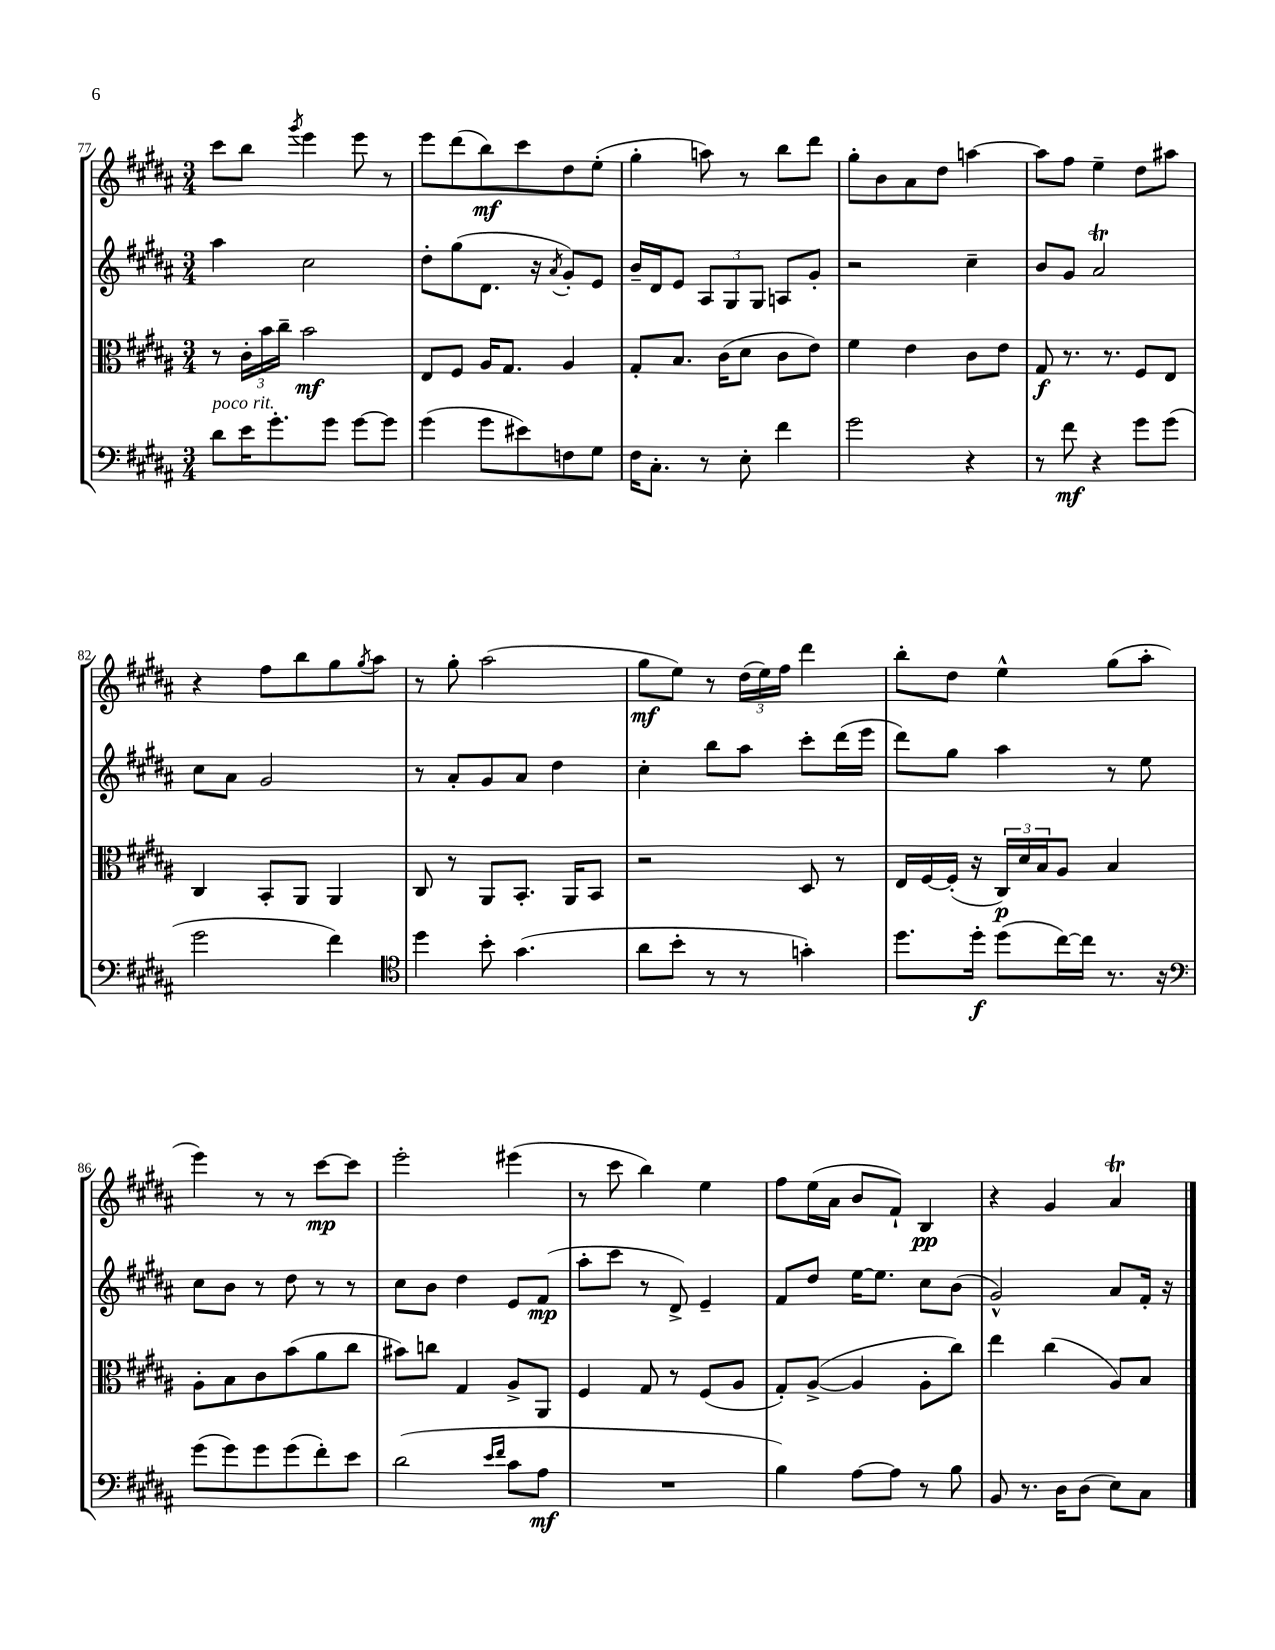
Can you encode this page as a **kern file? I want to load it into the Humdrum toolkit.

**kern	**dynam	**kern	**dynam	**kern	**dynam	**kern	**dynam
*part4	*part4	*part3	*part3	*part2	*part2	*part1	*part1
*staff4	*staff4	*staff3	*staff3	*staff2	*staff2	*staff1	*staff1
*clefF4	*	*clefC3	*	*clefG2	*	*clefG2	*
*k[f#c#g#d#a#]	*	*k[f#c#g#d#a#]	*	*k[f#c#g#d#a#]	*	*k[f#c#g#d#a#]	*
*M3/4	*	*M3/4	*	*M3/4	*	*M3/4	*
=77	=77	=77	=77	=77	=77	=77	=77
!LO:TX:a:i:t=poco rit.	!	!	!	!	!	!	!
8d#\L	.	8r	.	4aa#\	.	8ccc#\L	.
16e\K	.	24c#'\LL	.	.	.	8bb\J	.
.	.	24b\	.	.	.	.	.
8.g#'\	.	.	.	.	.	.	.
.	.	24cc#~\JJ	.	.	.	.	.
.	.	.	.	.	.	8qggg#/	.
.	.	2b\	mf	2cc#\	.	4eee\	.
8g#\J	.	.	.	.	.	.	.
[8g#\L	.	.	.	.	.	8eee\	.
8g#\J]	.	.	.	.	.	8r	.
=78	=78	=78	=78	=78	=78	=78	=78
(4g#\	.	8E/L	.	8dd#'\L	.	8eee\L	.
.	.	8F#/J	.	(8gg#\	.	(8ddd#\	.
8g#\L	.	16A#/KL	.	8.d#\J	.	8bb\)	mf
.	.	8.G#/J	.	.	.	.	.
8e#X\)	.	.	.	.	.	8ccc#\	.
.	.	.	.	16r	.	.	.
.	.	.	.	8qa#/	.	.	.
8Fn\	.	4A#/	.	8g#'/L)	.	8dd#\	.
8G#\J	.	.	.	8e/J	.	(8ee'\J	.
=79	=79	=79	=79	=79	=79	=79	=79
16F#\KL	.	8G#'/L	.	16b~/LL	.	4gg#'\	.
8.C#'\J	.	.	.	16d#/J	.	.	.
.	.	8.B/J	.	8e/J	.	.	.
8r	.	.	.	12A#/L	.	8aan\)	.
.	.	(16c#\KL	.	.	.	.	.
.	.	.	.	12G#/	.	.	.
8E'\	.	8d#\J	.	.	.	8r	.
.	.	.	.	12G#/J	.	.	.
4f#\	.	8c#\L	.	8An/L	.	8bb\L	.
.	.	8e\J)	.	8g#'/J	.	8ddd#\J	.
=80	=80	=80	=80	=80	=80	=80	=80
2g#\	.	4f#\	.	2r	.	8gg#'\L	.
.	.	.	.	.	.	8b\	.
.	.	4e\	.	.	.	8a#\	.
.	.	.	.	.	.	8dd#\J	.
4r	.	8c#\L	.	4cc#~\	.	[4aan\	.
.	.	8e\J	.	.	.	.	.
=81	=81	=81	=81	=81	=81	=81	=81
8r	.	8G#/	f	8b/L	.	8aa\L]	.
8f#\	mf	8.r	.	8g#/J	.	8ff#\J	.
4r	.	.	.	2a#t/	.	4ee~\	.
.	.	8.r	.	.	.	.	.
8g#\L	.	8F#/L	.	.	.	8dd#\L	.
(8g#\J	.	8E/J	.	.	.	8aa#X\J	.
!!LO:LB:g=z
=82	=82	=82	=82	=82	=82	=82	=82
2g#\	.	4C#/	.	8cc#\L	.	4r	.
.	.	.	.	8a#\J	.	.	.
.	.	8BB'/L	.	2g#/	.	8ff#\L	.
.	.	8AA#/J	.	.	.	8bb\	.
4f#\)	.	4AA#/	.	.	.	8gg#\	.
.	.	.	.	.	.	8qgg#/	.
.	.	.	.	.	.	8aa#\J	.
=83	=83	=83	=83	=83	=83	=83	=83
*clefC4	*	*	*	*	*	*	*
4dd#\	.	8C#/	.	8r	.	8r	.
.	.	8r	.	8a#'/L	.	8gg#'\	.
8b'\	.	8AA#/L	.	8g#/	.	(2aa#\	.
(4.g#\	.	8.BB'/J	.	8a#/J	.	.	.
.	.	.	.	4dd#\	.	.	.
.	.	16AA#/KL	.	.	.	.	.
.	.	8BB/J	.	.	.	.	.
=84	=84	=84	=84	=84	=84	=84	=84
8a#\L	.	2r	.	4cc#'\	.	8gg#\L	mf
8b'\J	.	.	.	.	.	8ee\J)	.
8r	.	.	.	8bb\L	.	8r	.
8r	.	.	.	8aa#\J	.	(24dd#\LL	.
.	.	.	.	.	.	24ee\)	.
.	.	.	.	.	.	24ff#\JJ	.
4gn'\)	.	8D#/	.	8ccc#'\L	.	4ddd#\	.
.	.	8r	.	(16ddd#\L	.	.	.
.	.	.	.	16eee\JJ	.	.	.
=85	=85	=85	=85	=85	=85	=85	=85
8.dd#\L	.	16E/LL	.	8ddd#\L)	.	8bb'\L	.
.	.	[16F#/	.	.	.	.	.
.	.	(16F#'/JJ]	.	8gg#\J	.	8dd#\J	.
16dd#'\Jk	f	16r	.	.	.	.	.
(8dd#\L	.	24C#/LL)	p	4aa#\	.	4ee^^\	.
.	.	24d#/	.	.	.	.	.
.	.	24B/J	.	.	.	.	.
[16cc#\L)	.	8A#/J	.	.	.	.	.
16cc#\JJ]	.	.	.	.	.	.	.
8.r	.	4B/	.	8r	.	(8gg#\L	.
.	.	.	.	8ee\	.	8aa#'\J	.
16r	.	.	.	.	.	.	.
!!LO:LB:g=z
=86	=86	=86	=86	=86	=86	=86	=86
*clefF4	*	*	*	*	*	*	*
(8g#\L	.	8A#'\L	.	8cc#\L	.	4eee\)	.
8g#\)	.	8B\	.	8b\J	.	.	.
8g#\	.	8c#\	.	8r	.	8r	.
(8g#\	.	(8b\	.	8dd#\	.	8r	.
8f#'\)	.	8a#\	.	8r	.	[8ccc#\L	mp
8e\J	.	8cc#\J	.	8r	.	8ccc#\J]	.
=87	=87	=87	=87	=87	=87	=87	=87
(2d#\	.	8b#X\L)	.	8cc#\L	.	2eee'\	.
.	.	8ccn\J	.	8b\J	.	.	.
.	.	4G#/	.	4dd#\	.	.	.
16qqe/LL	.	.	.	.	.	.	.
16qqf#/JJ	.	.	.	.	.	.	.
8c#\L	.	8A#^/L	.	8e/L	.	(4eee#X\	.
8A#\J	mf	8AA#/J	.	(8f#/J	mp	.	.
=88	=88	=88	=88	=88	=88	=88	=88
2.r	.	4F#/	.	8aa#'\L	.	8r	.
.	.	.	.	8ccc#\J	.	8ccc#\	.
.	.	8G#/	.	8r	.	4bb\)	.
.	.	8r	.	8d#^/)	.	.	.
.	.	(8F#/L	.	4e~/	.	4ee\	.
.	.	8A#/J	.	.	.	.	.
=89	=89	=89	=89	=89	=89	=89	=89
4B\)	.	8G#'/L)	.	8f#/L	.	8ff#\L	.
.	.	([8A#^/J	.	8dd#/J	.	(16ee\L	.
.	.	.	.	.	.	16a#\JJ	.
[8A#\L	.	4A#/]	.	[16ee\KL	.	8b/L	.
.	.	.	.	8.ee\J]	.	.	.
8A#\J]	.	.	.	.	.	8f#`/J)	.
8r	.	8A#'\L	.	8cc#\L	.	4B/	pp
8B\	.	8cc#\J)	.	(8b\J	.	.	.
=90	=90	=90	=90	=90	=90	=90	=90
8BB/	.	4ee\	.	2g#^^/)	.	4r	.
8.r	.	.	.	.	.	.	.
.	.	(4cc#\	.	.	.	4g#/	.
16D#\KL	.	.	.	.	.	.	.
(8D#\J	.	.	.	.	.	.	.
8E\L)	.	8A#/L)	.	8a#/L	.	4a#t/	.
8C#\J	.	8B/J	.	16f#'/Jk	.	.	.
.	.	.	.	16r	.	.	.
==	==	==	==	==	==	==	==
*-	*-	*-	*-	*-	*-	*-	*-
